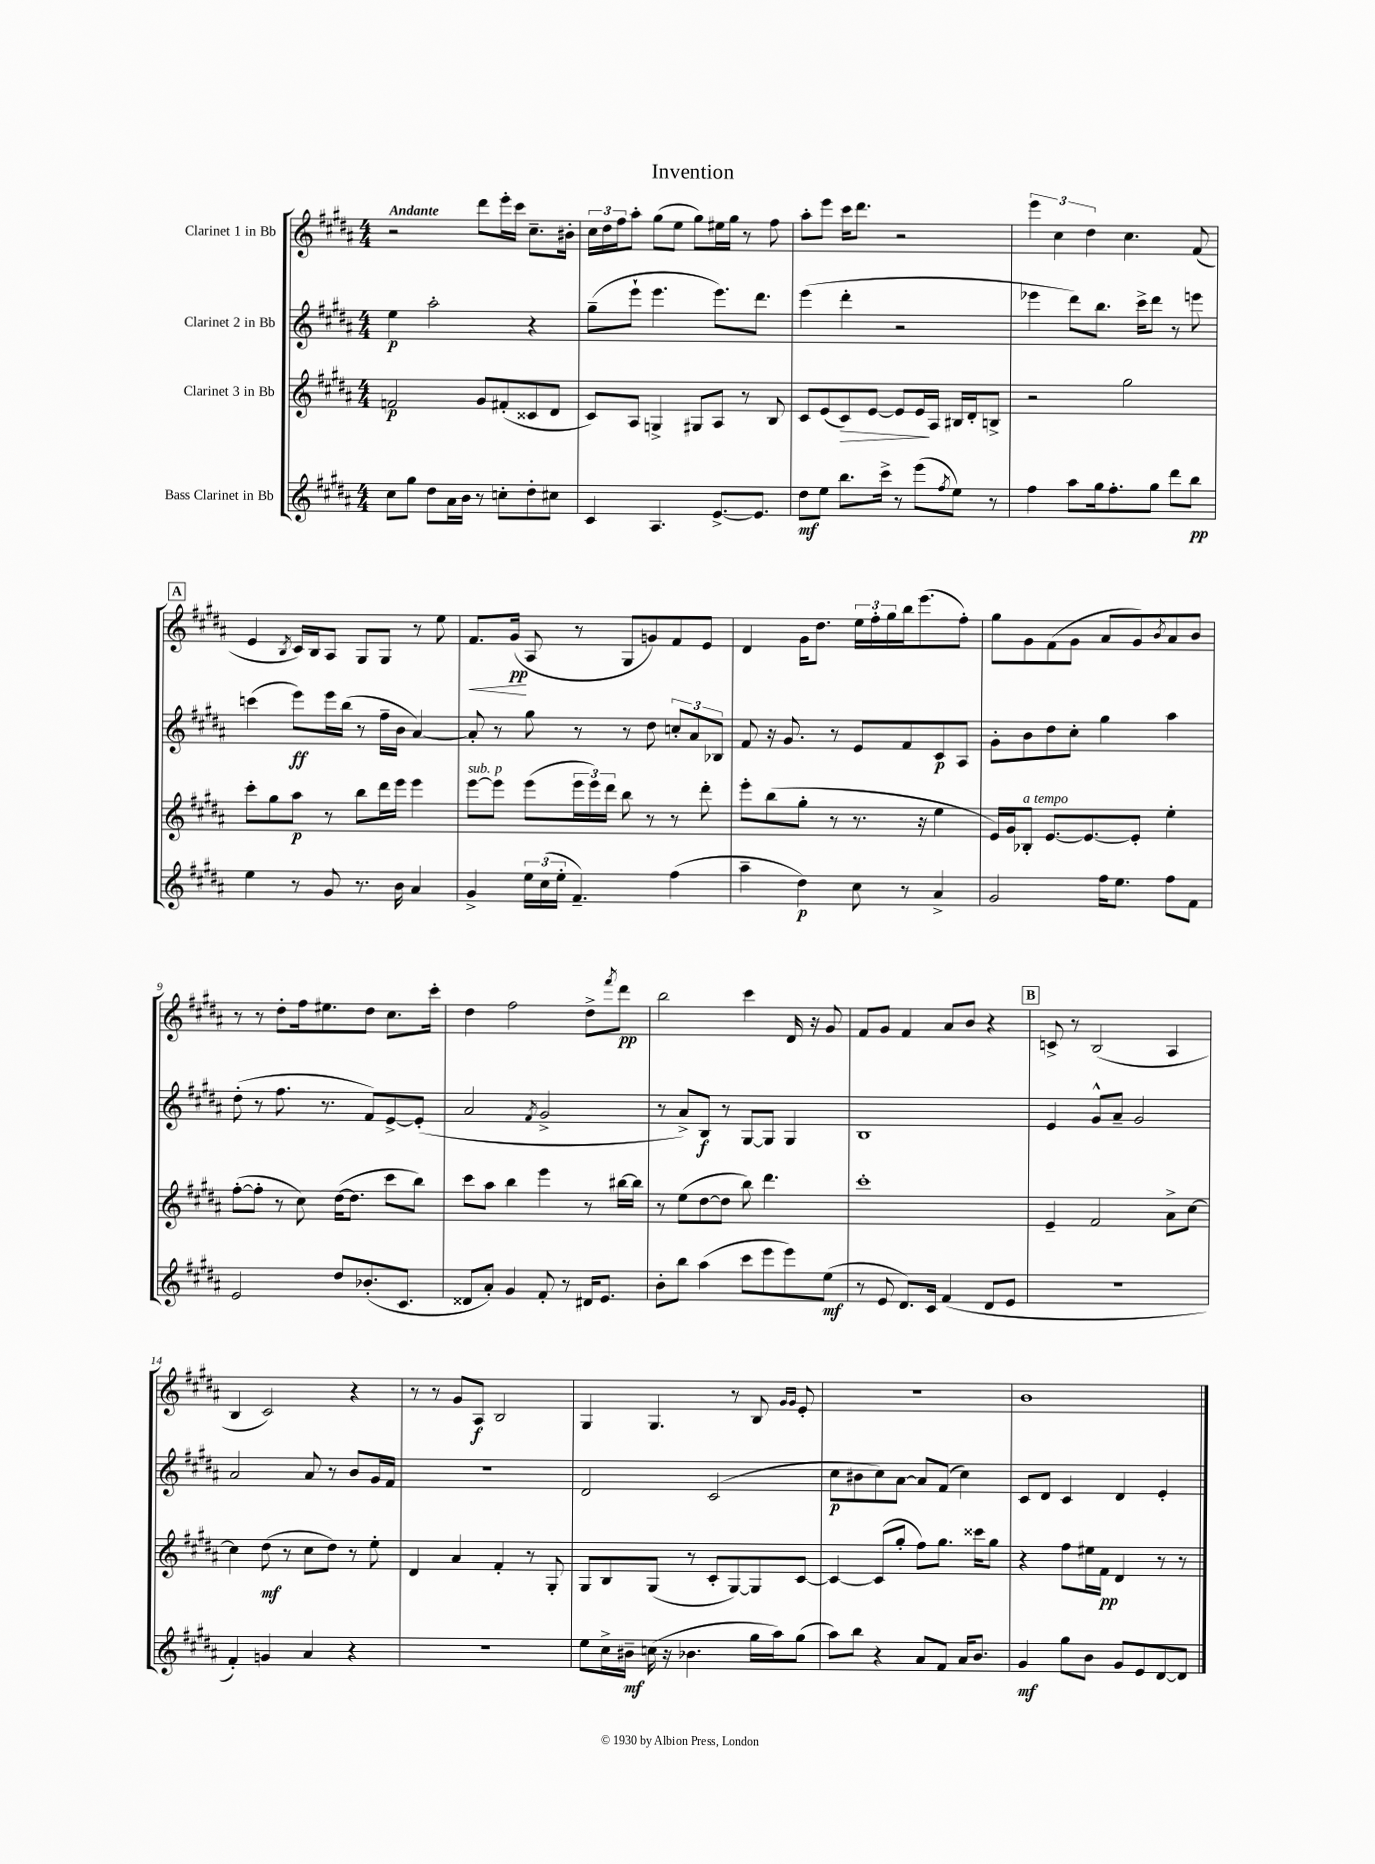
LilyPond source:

\header { title = "Invention" }
<<
\new StaffGroup <<
\new Staff = "s0" \with { instrumentName = "Clarinet 1 in Bb" } {
    \clef treble \key b \major \numericTimeSignature \time 4/4 \tempo "Andante"
    r2 dis'''8 e'''16-. cis'''16 cis''8.-- bis'16-. |
    \tuplet 3/2 { cis''16 dis''16 fis''16 } ais''8-. gis''8( e''8 gis''8) eis''16 gis''16 r8 fis''8 |
    ais''8-. e'''8 cis'''16 dis'''8. r2 |
    \tuplet 3/2 { e'''4 cis''4 dis''4 } cis''4. fis'8( |
    \mark \markup { \box "A" } e'4 \acciaccatura { b8 } cis'16) b16 ais8 gis8 gis8 r8 e''8 |
    fis'8.\< gis'16\pp\!( ais8 r8 gis8 g'8) fis'8 e'8 |
    dis'4 gis'16 dis''8. \tuplet 3/2 { e''16 fis''16-. gis''16 } b''16 e'''8.( fis''8-.) |
    gis''8 gis'8 fis'8( gis'8 ais'8 gis'8) \acciaccatura { b'8 } ais'8 b'8 |
    r8 r8 dis''8-. fis''16 eis''8. dis''8 cis''8. cis'''16-. |
    dis''4 fis''2 dis''8-> \acciaccatura { fis'''8 } dis'''8\pp |
    b''2 cis'''4 dis'16 r16 gis'8 |
    fis'8 gis'8 fis'4 ais'8 b'8 r4 |
    \mark \markup { \box "B" } c'8-> r8 b2( ais4 |
    b4 cis'2) r4 |
    r8 r8 gis'8 ais8\f b2 |
    gis4 gis4. r8 b8 \grace { gis'16 gis'16 } e'8-. |
    R1 |
    b'1 \bar "|." |
}
\new Staff = "s1" \with { instrumentName = "Clarinet 2 in Bb" } {
    \clef treble \key b \major \numericTimeSignature \time 4/4
    e''4\p ais''2-. r4 |
    gis''8--( e'''8-! e'''4. e'''8.) dis'''8. |
    e'''4( dis'''4-. r2 |
    ees'''4 dis'''8) b''8. cis'''16-> dis'''8 r8 e'''8 |
    \mark \markup { \box "A" } c'''4( e'''8\ff) e'''16 b''16( r8 fis''16-- b'16 ais'4~) |
    ais'8-. r8 gis''8 r8 r8 dis''8 \tuplet 3/2 { c''8-. ais'8 bes8 } |
    fis'8 r16 gis'8. r8 e'8 fis'8 cis'8\p ais8 |
    gis'8-. b'8 dis''8 cis''8-. gis''4 ais''4 |
    dis''8-.( r8 fis''8. r8. fis'8) e'8~-> e'8-.( |
    ais'2 \acciaccatura { fis'8 } gis'2-> |
    r8 ais'8->) b8\f r8 gis8~ gis8 gis4 |
    b1 |
    \mark \markup { \box "B" } e'4 gis'8-^ ais'8-- gis'2 |
    ais'2 ais'8 r8 b'8 gis'16 fis'16 |
    R1 |
    dis'2 cis'2( |
    cis''8\p bis'8 cis''8) ais'8~ ais'8 fis'8( cis''4) |
    cis'8 dis'8 cis'4 dis'4 e'4-. \bar "|." |
}
\new Staff = "s2" \with { instrumentName = "Clarinet 3 in Bb" } {
    \clef treble \key b \major \numericTimeSignature \time 4/4
    f'2\p gis'8 fis'8-.( cisis'8 dis'8 |
    cis'8) ais8 g4-> gis8 ais8 r8 b8 |
    cis'8 e'8( cis'8\>) e'8~ e'8 e'16\! ais16 bis16 dis'16-. b8-> |
    r2 gis''2 |
    \mark \markup { \box "A" } cis'''8-. gis''8 ais''8\p r8 b''8 dis'''16 e'''16 e'''4 |
    e'''8~^\markup { \italic "sub. p" } e'''8 e'''8( \tuplet 3/2 { e'''16 e'''16) dis'''16 } b''8 r8 r8 dis'''8-. |
    e'''8-. b''8( gis''8-. r8 r8. r16 e''4 |
    e'16) gis'16 bes8-.^\markup { \italic "a tempo" } e'8.~ e'8.~ e'8-. e''4-. |
    fis''8~-.( fis''8-. r8 cis''8) dis''16~( dis''8. cis'''8 b''8) |
    cis'''8 ais''8 b''4 e'''4 r8 bis''16~ bis''16 |
    r8 e''8( dis''8~ dis''8 b''8) dis'''4. |
    cis'''1-. |
    \mark \markup { \box "B" } e'4-- fis'2 ais'8-> cis''8~ |
    cis''4 dis''8\mf( r8 cis''8 dis''8) r8 e''8-. |
    dis'4 ais'4 fis'4-. r8 gis8-. |
    gis8 b8 gis8( r8 cis'8-. gis8~) gis8 cis'8~ |
    cis'4~ cis'8( gis''8-. fis''8) gis''8. cisis'''16 gis''8 |
    r4 fis''8 eis''16 fis'16\pp dis'4 r8 r8 \bar "|." |
}
\new Staff = "s3" \with { instrumentName = "Bass Clarinet in Bb" } {
    \clef treble \key b \major \numericTimeSignature \time 4/4
    cis''8 gis''8 dis''8 ais'16 b'16 r8 c''8-. dis''8-. cis''8 |
    cis'4 ais4. e'8.~-> e'8. |
    dis''8\mf e''8 b''8. cis'''16-> r8 e'''8( \acciaccatura { fis''8 } e''8) r8 |
    fis''4 ais''8 gis''16 fis''8.-. gis''8 dis'''8 b''8\pp |
    \mark \markup { \box "A" } e''4 r8 gis'8 r8. b'16 ais'4 |
    gis'4-> \tuplet 3/2 { e''16 cis''16( e''16-. } fis'4.--) fis''4( |
    ais''4-- dis''4\p) cis''8 r8 ais'4-> |
    gis'2 fis''16 e''8. fis''8 fis'8 |
    e'2 dis''8 bes'8.-.( cis'8. |
    disis'8 ais'8-.) gis'4 fis'8-. r8 dis'16 e'8. |
    b'8-. b''8 ais''4( cis'''8 e'''8 e'''8) e''8\mf( |
    r8 e'8 dis'8.) cis'16 fis'4( dis'8 e'8 |
    \mark \markup { \box "B" } R1 |
    fis'4-.) g'4 ais'4 r4 |
    R1 |
    e''8 cis''16-> bis'16--\mf c''16( r16 bes'4. gis''16 ais''16) gis''8( |
    ais''8) b''8 r4 ais'8 fis'8 ais'16 b'8. |
    gis'4\mf gis''8 b'8 gis'8 e'8 dis'8~ dis'8 \bar "|." |
}
>>
>>
